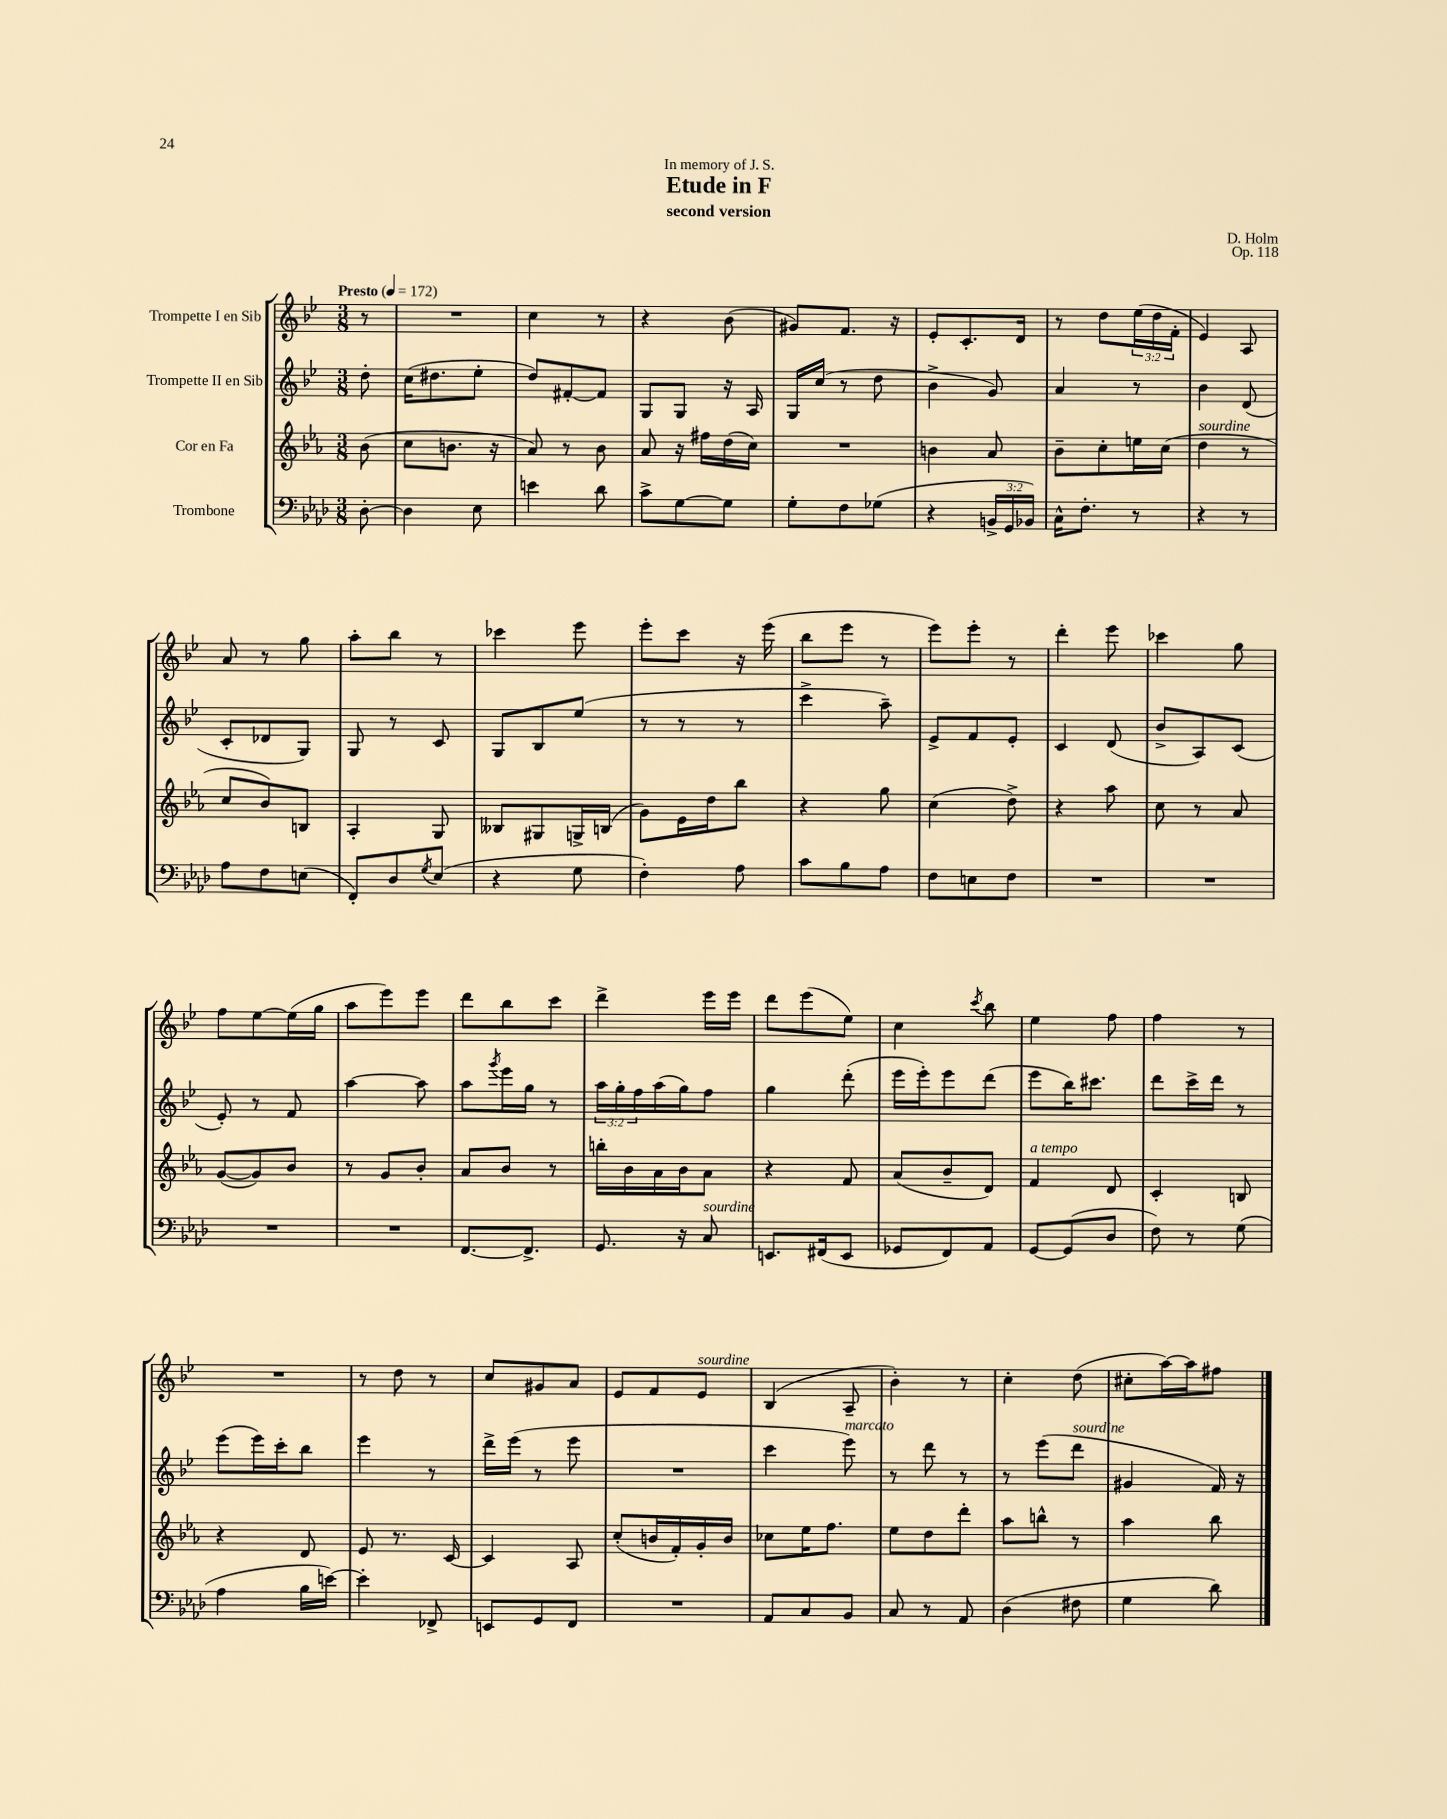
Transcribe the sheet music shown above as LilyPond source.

\header { title = "Etude in F" composer = "D. Holm" subtitle = "second version" dedication = "In memory of J. S." opus = "Op. 118" }
<<
\new StaffGroup <<
\new Staff = "s0" \with { instrumentName = "Trompette I en Sib" } {
    \clef treble \key bes \major \numericTimeSignature \time 3/8 \override Staff.TupletNumber.text = #tuplet-number::calc-fraction-text \partial 8 \tempo "Presto" 4 = 172
    r8 |
    R4. |
    c''4 r8 |
    r4 bes'8( |
    gis'8) f'8. r16 |
    ees'8-. c'8.-. d'16 |
    r8 d''8 \tuplet 3/2 { ees''16( d''16 f'16-. } |
    ees'4) a8 |
    a'8 r8 g''8 |
    a''8-. bes''8 r8 |
    ces'''4 ees'''8 |
    ees'''8-. c'''8 r16 ees'''16( |
    bes''8 ees'''8 r8 |
    ees'''8) ees'''8-. r8 |
    d'''4-. ees'''8 |
    ces'''4 g''8 |
    f''8 ees''8~ ees''16( g''16 |
    a''8 ees'''8) ees'''8 |
    d'''8 bes''8 c'''8 |
    d'''4-> ees'''16 ees'''16 |
    d'''8 ees'''8( ees''8) |
    c''4 \acciaccatura { c'''8 } bes''8 |
    ees''4 f''8 |
    f''4 r8 |
    R4. |
    r8 d''8 r8 |
    c''8 gis'8 a'8 |
    ees'8 f'8 ees'8^\markup { \italic "sourdine" } |
    bes4( a8-- |
    bes'4-.) r8 |
    c''4-. d''8( |
    cis''8-. a''16~) a''16 fis''8 \bar "|." |
}
\new Staff = "s1" \with { instrumentName = "Trompette II en Sib" } {
    \clef treble \key bes \major \numericTimeSignature \time 3/8 \override Staff.TupletNumber.text = #tuplet-number::calc-fraction-text \partial 8
    d''8-. |
    c''16( dis''8. ees''8-. |
    d''8) fis'8~-. fis'8 |
    g8 g8 r16 a16 |
    g16 c''16( r8 d''8 |
    bes'4-> g'8) |
    a'4 r8 |
    bes'4 d'8( |
    c'8-. des'8 g8) |
    g8 r8 c'8 |
    g8 bes8 ees''8( |
    r8 r8 r8 |
    c'''4-> a''8--) |
    ees'8-> f'8 ees'8-. |
    c'4 d'8( |
    bes'8-> a8) c'8( |
    ees'8-.) r8 f'8 |
    a''4~ a''8 |
    a''8 \acciaccatura { g'''8 } ees'''16 g''16 r8 |
    \tuplet 3/2 { a''16 g''16-. f''16 } a''16( g''16) f''8 |
    g''4 d'''8-.( |
    ees'''16 ees'''16-.) ees'''8 d'''8( |
    ees'''8 bes''16) cis'''8. |
    d'''8 c'''16-> d'''16 r8 |
    ees'''8( ees'''16) c'''16-. bes''8 |
    ees'''4 r8 |
    d'''16-> ees'''16( r8 ees'''8 |
    R4. |
    c'''4 ees'''8^\markup { \italic "marcato" }) |
    r8 d'''8 r8 |
    r8 ees'''8( d'''8^\markup { \italic "sourdine" } |
    gis'4 f'16) r16 \bar "|." |
}
\new Staff = "s2" \with { instrumentName = "Cor en Fa" } {
    \clef treble \key ees \major \numericTimeSignature \time 3/8 \partial 8
    bes'8( |
    c''8 b'8. r16 |
    aes'8) r8 bes'8 |
    aes'8 r16 fis''16 d''16( c''16) |
    R4. |
    b'4 aes'8 |
    bes'8-- c''8-. e''16 c''16( |
    d''4^\markup { \italic "sourdine" } r8 |
    c''8 bes'8) b8 |
    aes4-. g8 |
    beses8 gis8 g16-> b16( |
    g'8) ees'16 d''16 bes''8 |
    r4 g''8 |
    c''4( d''8->) |
    r4 aes''8 |
    c''8 r8 aes'8 |
    g'8~( g'8) bes'8 |
    r8 g'8 bes'8-. |
    aes'8 bes'8 r8 |
    b''16-. bes'16 aes'16 bes'16 aes'8 |
    r4 f'8 |
    aes'8( bes'8-- d'8) |
    f'4^\markup { \italic "a tempo" } d'8 |
    c'4-. b8 |
    r4 d'8 |
    ees'8 r8. c'16~ |
    c'4 aes8 |
    c''8-.( b'16 f'16-.) g'16-. b'16 |
    ces''8 ees''16 f''8. |
    ees''8 d''8 d'''8-. |
    aes''8 b''8-^ r8 |
    aes''4 bes''8 \bar "|." |
}
\new Staff = "s3" \with { instrumentName = "Trombone" } {
    \clef bass \key aes \major \numericTimeSignature \time 3/8 \override Staff.TupletNumber.text = #tuplet-number::calc-fraction-text \partial 8
    des8~-. |
    des4 ees8 |
    e'4 des'8 |
    c'8-> g8~ g8 |
    g8-. f8 ges8( |
    r4 \tuplet 3/2 { b,16-> g,16 bes,16) } |
    c16-^ f8.-. r8 |
    r4 r8 |
    aes8 f8 e8( |
    f,8-.) des8 \acciaccatura { g8 } ees8( |
    r4 g8 |
    f4-.) aes8 |
    c'8 bes8 aes8 |
    f8 e8 f8 |
    R4. |
    R4. |
    R4. |
    R4. |
    f,8.~ f,8.-> |
    g,8. r16 c8^\markup { \italic "sourdine" } |
    e,8. fis,16( e,8 |
    ges,8 f,8) aes,8 |
    g,8~ g,8( des8 |
    f8) r8 g8( |
    aes4 bes16 e'16~) |
    e'4-. fes,8-> |
    e,8 g,8 f,8 |
    R4. |
    aes,8 c8 bes,8 |
    c8 r8 aes,8 |
    des4( fis8 |
    g4 des'8) \bar "|." |
}
>>
>>
\layout { \context { \Score \remove "Bar_number_engraver" } }
